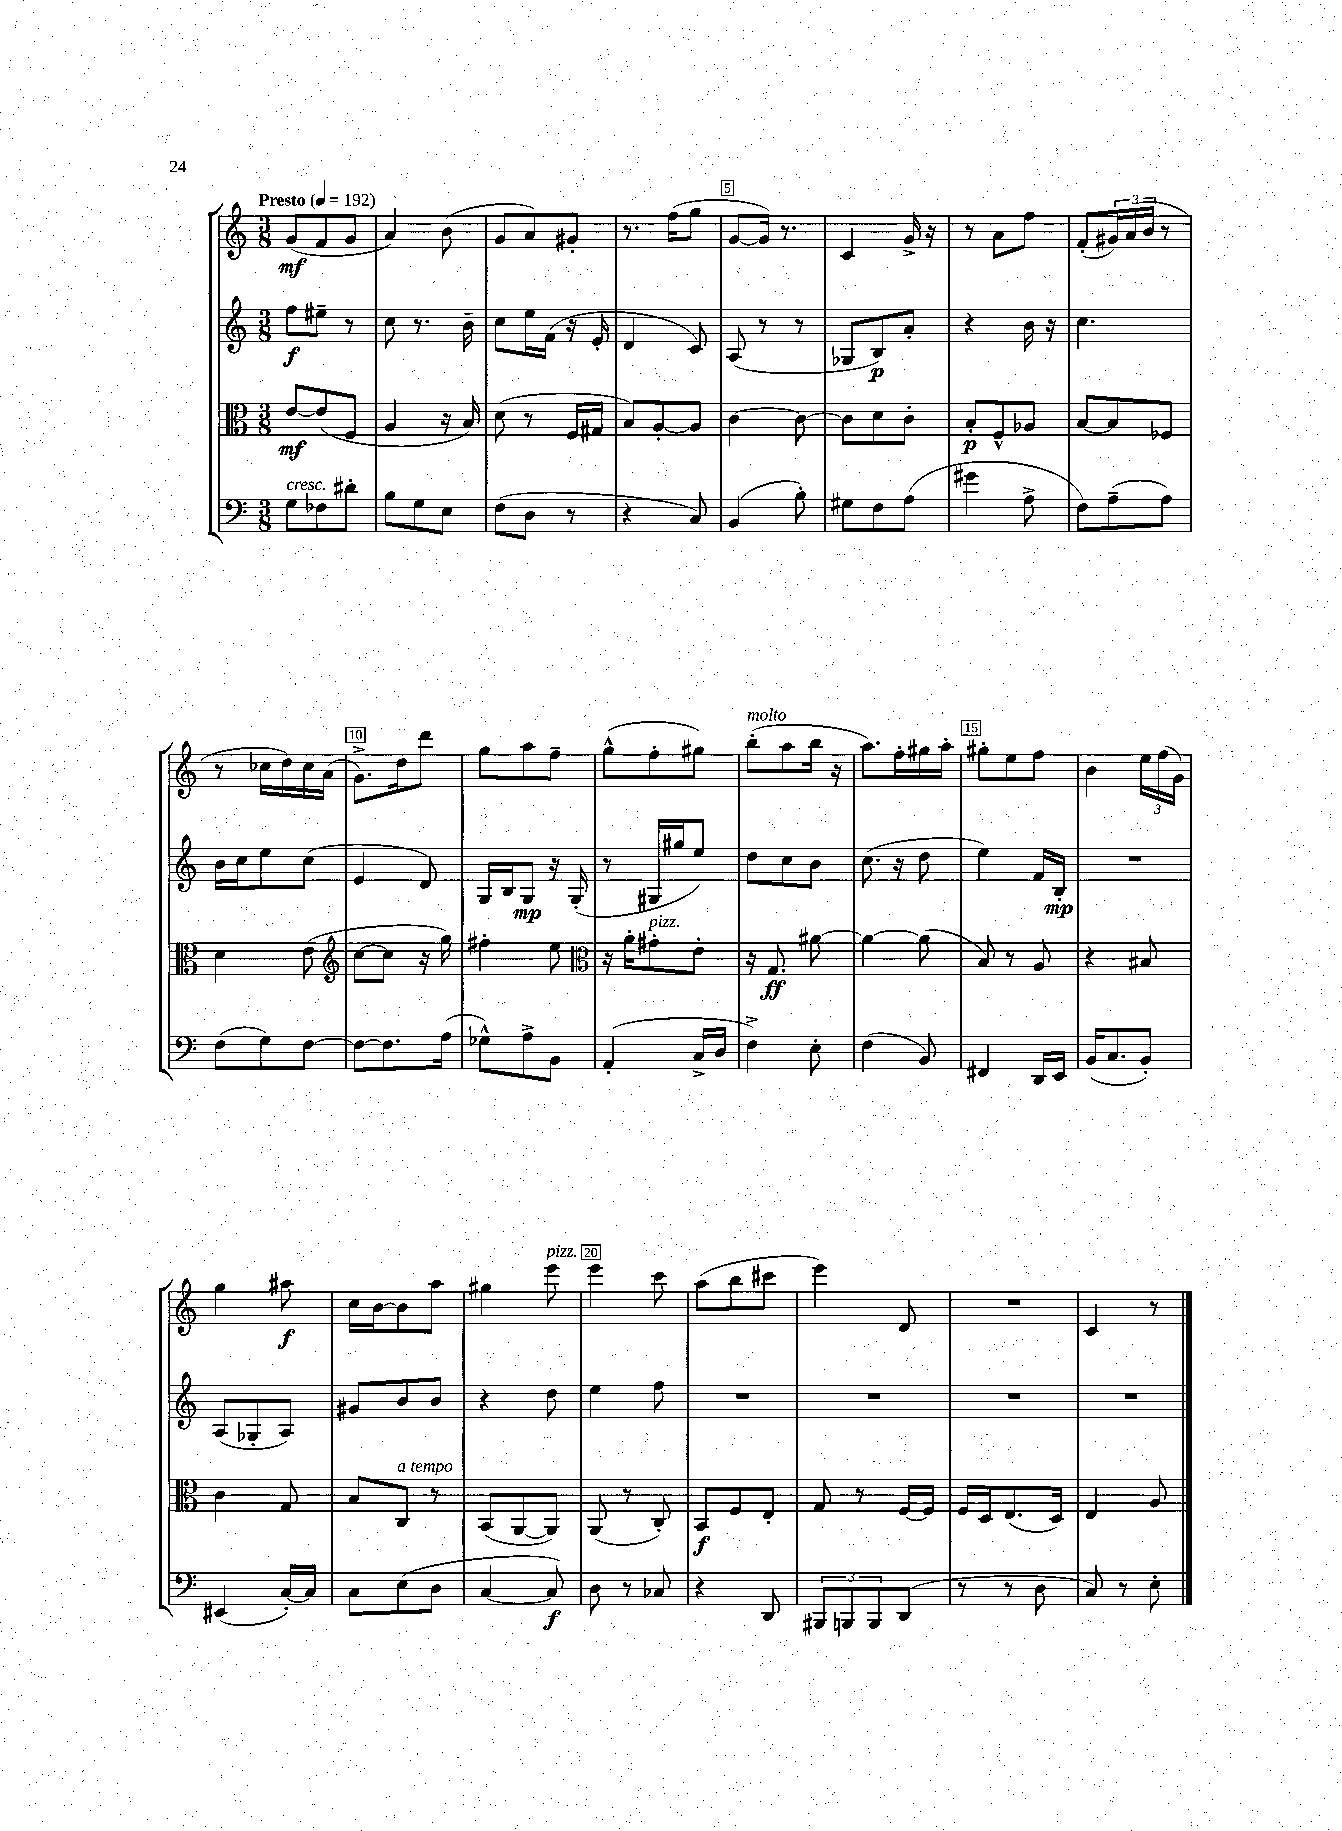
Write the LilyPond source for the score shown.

<<
\new StaffGroup <<
\new Staff = "s0" {
    \clef treble \key c \major \numericTimeSignature \time 3/8 \tempo "Presto" 4 = 192
    g'8\mf( f'8 g'8 |
    a'4) b'8( |
    g'8 a'8) gis'8-. |
    r8. f''16( g''8 |
    g'8~ g'16) r8. |
    c'4 g'16-> r16 |
    r8 a'8 f''8 |
    f'8-.( \tuplet 3/2 { gis'16) a'16( b'16 } r8 |
    r8 ces''16 d''16) ces''16 a'16( |
    g'8.->) d''16 d'''8 |
    g''8 a''8 f''8-- |
    g''8-^( f''8-. gis''8) |
    b''8-.^\markup { \italic "molto" }( a''8 b''16 r16 |
    a''8.) f''16-. gis''16 a''16-. |
    gis''8-. e''8 f''8 |
    b'4 \tuplet 3/2 { e''16 f''16( g'16) } |
    g''4 ais''8\f |
    c''16 b'16~ b'8 a''8 |
    gis''4 e'''8^\markup { \italic "pizz." } |
    e'''4 c'''8 |
    a''8( b''8 cis'''8 |
    e'''4) d'8 |
    R4. |
    c'4 r8 \bar "|." |
}
\new Staff = "s1" {
    \clef treble \key c \major \numericTimeSignature \time 3/8
    f''8\f eis''8-- r8 |
    c''8 r8. b'16-- |
    c''8 e''16 f'16( r16 e'16-. |
    d'4 c'8) |
    a8( r8 r8 |
    ges8 b8\p) a'8-. |
    r4 b'16 r16 |
    c''4. |
    b'16 c''16 e''8 c''8( |
    e'4 d'8) |
    g16 b16 g8\mp r16 g16-.( |
    r8 gis16 gis''16 e''8) |
    d''8 c''8 b'8 |
    c''8.( r16 d''8 |
    e''4) f'16 b16-.\mp |
    R4. |
    a8( ges8-. a8) |
    gis'8 b'8 b'8 |
    r4 d''8 |
    e''4 f''8 |
    R4. |
    R4. |
    R4. |
    R4. \bar "|." |
}
\new Staff = "s2" {
    \clef alto \key c \major \numericTimeSignature \time 3/8
    e'8~\mf e'8( f8 |
    a4 r16 b16) |
    d'8( r8 f16 gis16 |
    b8) a8~-. a8 |
    c'4~ c'8~ |
    c'8 d'8 c'8-. |
    b8-.\p f8-^ aes8 |
    b8~ b8 fes8 |
    d'4 e'8( |
    \clef treble c''8~ c''8 r16 g''16) |
    fis''4-. e''8 |
    \clef alto r16 a'16-. gis'8-.^\markup { \italic "pizz." } e'8-. |
    r16 g8.\ff ais'8~ |
    ais'4~ ais'8( |
    b8) r8 a8 |
    r4 bis8 |
    c'4 g8 |
    b8 c8^\markup { \italic "a tempo" } r8 |
    b,8( a,8~ a,8) |
    a,8( r8 c8-.) |
    b,8\f f8 e8-. |
    g8 r8 f16~ f16 |
    f16 d16 e8.( d16) |
    e4 a8 \bar "|." |
}
\new Staff = "s3" {
    \clef bass \key c \major \numericTimeSignature \time 3/8
    g8^\markup { \italic "cresc." } fes8 dis'8-. |
    b8 g8 e8 |
    f8( d8 r8 |
    r4 c8) |
    b,4( b8-.) |
    gis8 f8 a8( |
    gis'4 a8-> |
    f8) a8--( a8) |
    f8( g8) f8~ |
    f8~ f8. a16( |
    ges8-^) a8-> b,8 |
    a,4-.( c16-> d16 |
    f4->) e8-. |
    f4( b,8) |
    fis,4 d,16 e,16 |
    b,16( c8. b,8-.) |
    eis,4( c16~-.) c16 |
    c8 e8( d8 |
    c4~ c8\f) |
    d8 r8 ces8 |
    r4 d,8 |
    \tuplet 3/2 { bis,,8 b,,8 b,,8 } d,8( |
    r8 r8 d8 |
    c8) r8 e8-. \bar "|." |
}
>>
>>
\layout { \context { \Score \override BarNumber.break-visibility = ##(#f #t #t) barNumberVisibility = #(every-nth-bar-number-visible 5) \override BarNumber.stencil = #(make-stencil-boxer 0.1 0.3 ly:text-interface::print) } }
